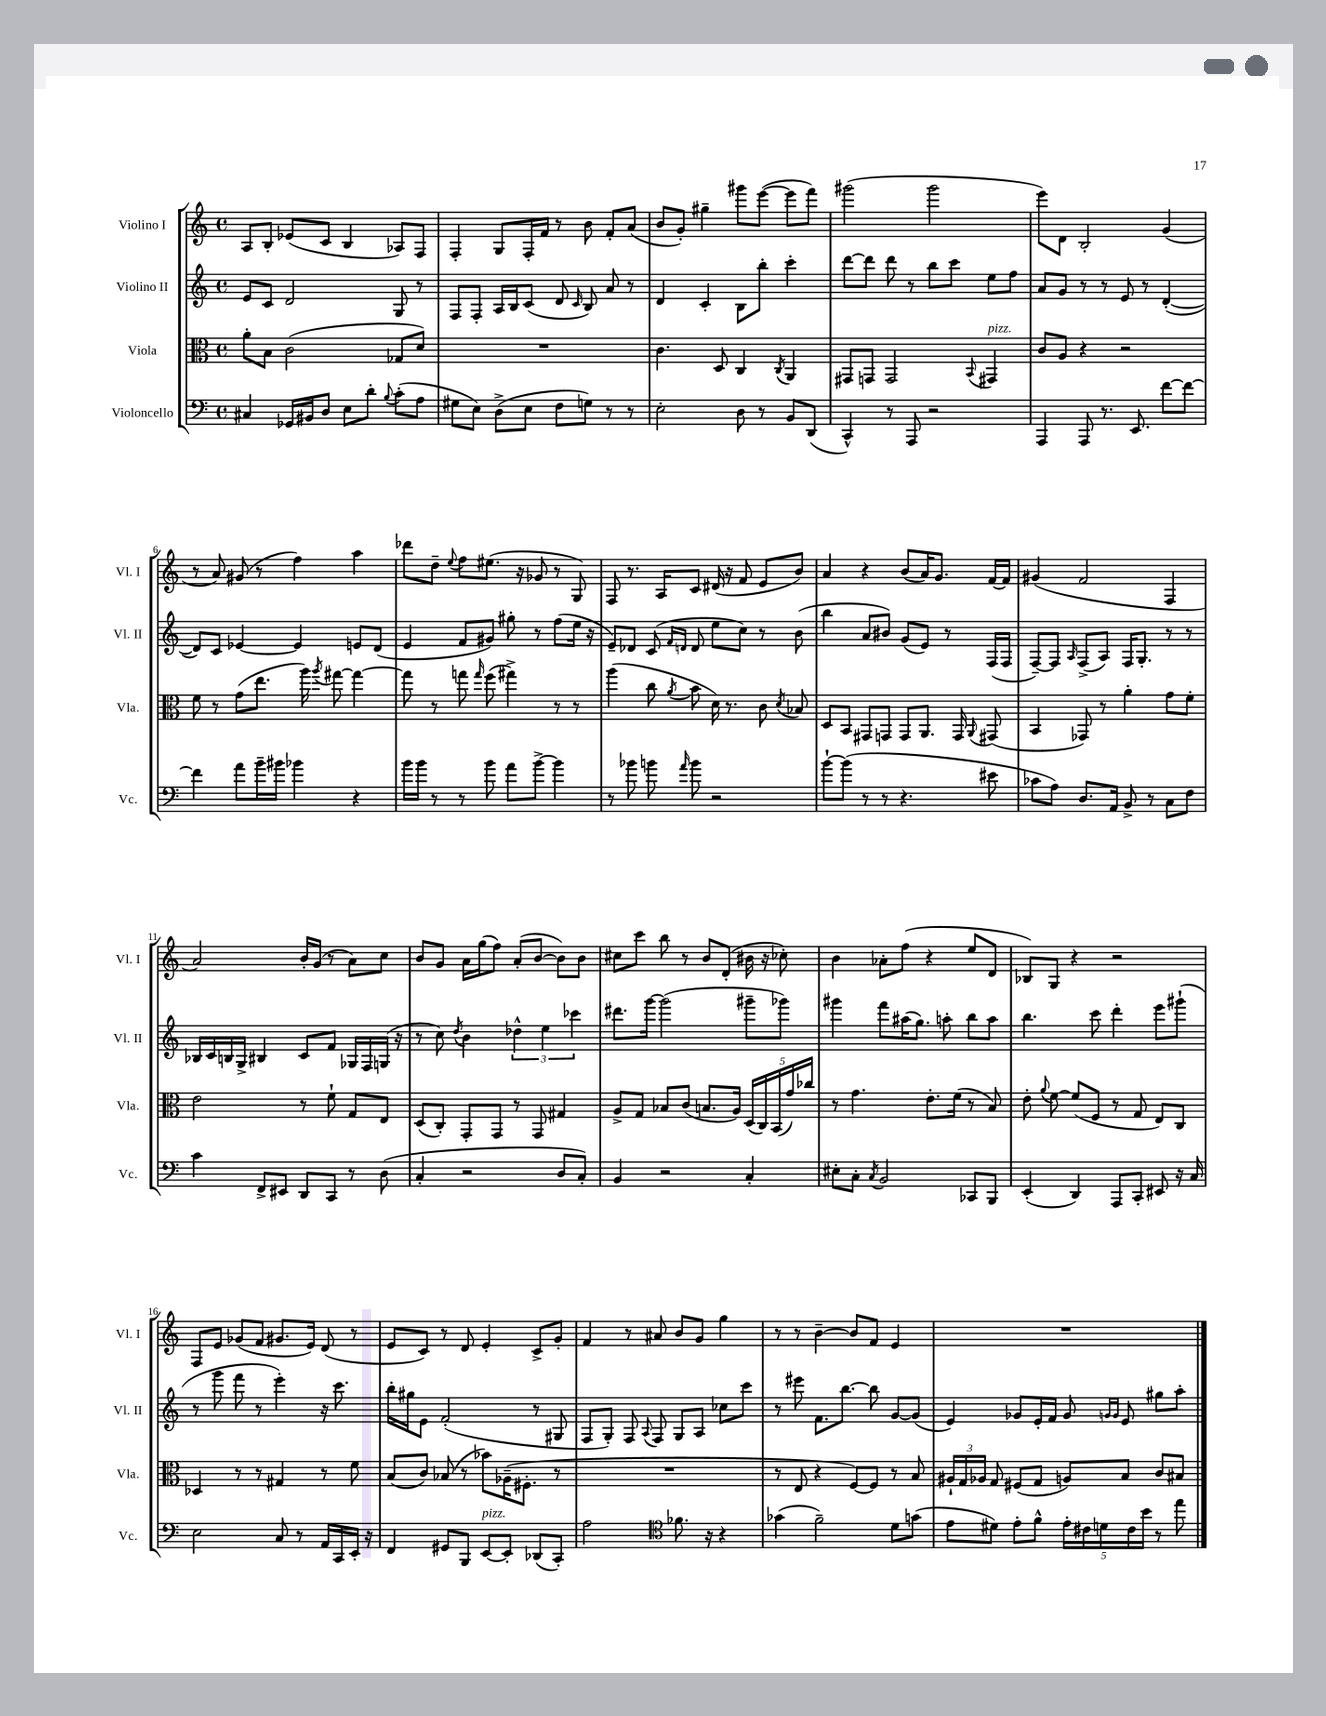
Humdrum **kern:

**kern	**kern	**kern	**kern
*staff4	*staff3	*staff2	*staff1
*clefF4	*clefC3	*clefG2	*clefG2
*k[]	*k[]	*k[]	*k[]
*M4/4	*M4/4	*M4/4	*M4/4
*met(c)	*met(c)	*met(c)	*met(c)
4C#/	8a'\L	8e/L	8A/L
.	8B\J	8c/J	8B'/J
16GG-/LL	(2c\	2d/	(8e-/L
16BB#/J	.	.	.
8D/J	.	.	8c/J
8E\L	.	.	4B/
8d'\J	.	.	.
8qqB/	.	.	.
(8c'\L	8G-/L	8G/	8A-/L)
8A\J	8d/J)	8r	8F/J
=	=	=	=
8G#\L	1r	8F/L	4F'/
8E\J)	.	8F'/J	.
(8D^\L	.	16A/LL	8G/L
.	.	16B/J	.
8E\J	.	(8c/J	16F'/L
.	.	.	16f/JJ
8F\L	.	8d/	8r
.	.	16qqc/	.
8G\J)	.	8B/)	8b\
8r	.	8a/	8f'/L
8r	.	8r	(8a/J
=	=	=	=
2E'\	4.c\	4d/	8b/L
.	.	.	8g'/J)
.	.	4c'/	4gg#~\
.	8D/	.	.
8D\	4C/	8B\L	8ggg#\L
8r	.	8bb'\J	([8eee\J
.	8qC/	.	.
8BB/L	4AA/	4ccc'\	8eee\]L
(8DD/J	.	.	8fff\J)
=	=	=	=
4CC^^/)	8GG#/L	[8ddd\L	(2ggg#\
.	8GG/J	8ddd\]J	.
8r	2GG/	8ddd\	.
8AAA/	.	8r	.
2r	.	8bb\L	2ggg#\
.	.	8ccc\J	.
.	8qqBB/	.	.
.	4GG#/	8ee\L	.
.	.	8ff\J	.
=	=	=	=
4AAA/	8c/L	8a/L	8eee\L)
.	8A/J	8g/J	8d\J
8AAA/	4r	8r	2B'/
8.r	.	8r	.
.	2r	8e/	.
8.EE/	.	.	.
.	.	8r	.
[8f\L	.	([4d'/	(4g/
8f\_J	.	.	.
=	=	=	=
4f\]	8f\	8d/]L)	8r
.	8r	8c/J	8a/)
8a\L	(8g\L	[4e-/	(8g#/
16b~\L	8.ee\J	.	8r
16b#\JJ	.	.	.
4b-\	.	4e-/]	4ff\)
.	16aa\)	.	.
.	8qaa/	.	.
.	[8gg#\	.	.
4r	4gg#\_	8e/L	4aa\
.	.	(8d/J	.
=	=	=	=
16b\LL	8gg#\]	4e/	8ddd-\L
16b\JJ	.	.	.
8r	8r	.	8dd~\J
.	.	.	8qqee/
8r	8gg\	8f/L	8ff\L
.	16qqgg/	.	.
8b\	(8ff\	8g#/J)	(8.ee#\J
8a\L	4gg#^\)	8gg#'\	.
.	.	.	16r
[8b^\J	.	8r	8g-/
4b\]	8r	(8ff\L	8r
.	8r	16ee\Jk	8G/)
.	.	16r	.
=	=	=	=
8r	(4aa\	8e~/L)	8F/
8b-\	.	8d-/J	8.r
8b\	8cc\	(8c/	.
.	.	.	16A/LK
.	.	16qqf/LL	.
16qqa/	8qa/	16qqd/JJ	.
8b\	8b\	8d/	8c/J
2r	16d\)	8ee\L	(16d#/
.	8.r	.	16r
.	.	8cc\J)	8f/
.	8c\	8r	8e/L
.	8qd/	.	.
.	8B-/	(8b\	8b/J)
=	=	=	=
[8b`\L	8D/L	4bb\	4a/
(8b\]J	8BB/J	.	.
8r	8GG#/L	8a/L	4r
8r	8GG/J	8b#/J)	.
4.r	8GG/L	(8g/L	(8b/L
.	8.AA/J	8e/J)	16a/K)
.	.	.	8.g/J
.	.	8r	.
.	16GG/	.	.
.	8qqAA/	.	.
8e#\	(8GG#/	(16F/LL	[16f/LL
.	.	16F/JJ	16f/]JJ
=	=	=	=
8c-\L	4BB/	[8F~/L)	(4g#/
8A\J)	.	8F/]J	.
.	.	16qqA/	.
8.D/L	8GG-/)	(8F^/L	2f/
.	8r	8A/J)	.
16AA/Jk	.	.	.
8BB^/	4a'\	16F/LK	.
.	.	8.G'/J	.
8r	.	.	.
8C\L	8g\L	8r	4F/
8F\J	8f'\J	8r	.
=	=	=	=
4c\	2e\	16B-/LL	2a/)
.	.	16c/	.
.	.	16B/	.
.	.	16G^/JJ	.
8FF^/L	.	4B#/	.
8EE#/J	.	.	.
8DD/L	8r	8c/L	16b'/LL
.	.	.	(16g/JJ
8CC/J	8f`\	8f/J	8r
8r	8G/L	16G-/LL	8a\L)
.	.	16F/	.
(8D\	8E/J	(16G/JJ	8cc\J
.	.	16r	.
=	=	=	=
4C'/	(8D/L	8r	8b/L
.	8C'/J)	8cc\)	8g/J
.	.	8qdd/	.
2r	8GG'/L	4b\	16a\LL
.	.	.	(16gg\J
.	8GG/J	.	8ff\J)
.	8r	6dd-^^\	(8a'/L
.	8GG/	.	[8b/J
.	.	6ee\	.
8D/L	4G#/	.	8b\]L)
.	.	6ccc-\	.
8C'/J)	.	.	8b\J
=	=	=	=
4BB/	8A^/L	8.ddd#\L	8cc#\L
.	8G/J	.	8ccc\J
.	.	[16ggg\Jk	.
2r	8B-/L	(2ggg\]	8bb\
.	(8c/J	.	8r
.	8.B/L	.	8b/L
.	.	.	(8d'/J
.	16A/Jk)	.	.
4C'/	(20D/LL	8ggg#~\L	16b#\
.	20C/)	.	.
.	.	.	16r
.	(20BB/	.	.
.	.	8ggg-\J)	8cc-'\)
.	20g/)	.	.
.	20cc-/JJ	.	.
=	=	=	=
8E#'\L	8r	4ggg#\	4b\
8C'\J	4.g\	.	.
8qC/	.	.	.
2BB/	.	8fff\L	8a-'\L
.	.	(16aa#\K	(8ff\J
.	.	8.gg\J)	.
.	8.e'\L	.	4r
.	.	8aa'\	.
.	(16f\Jk	.	.
8CC-/L	8r	8bb\L	8ee/L
8BBB/J	8B/)	8aa\J	8d/J
=	=	=	=
(4EE'/	8e'\	4.bb\	8B-/L)
.	8qqa/	.	.
.	[8f\	.	8G/J
4DD/)	(8f/]L	.	4r
.	8F/J	8ccc\	.
8AAA/L	8r	4ddd'\	2r
8CC'/J	8G/	.	.
8EE#/	8E/L)	8eee\L	.
16r	8C/J	(8ggg#`\J	.
16C/	.	.	.
=	=	=	=
2E\	4D-/	8r	8F/L
.	.	8ggg\	8e/J
.	8r	8fff\	(8g-/L
.	8r	8r	8f/J
8C/	4G#/	4eee'\)	8.g#/L
8r	.	.	.
.	.	.	16e/Jk)
16AA/LL	8r	16r	(8d/
16CC/	.	8.ccc\	.
16EE'/JJ	8f\	.	8r
16r	.	.	.
=	=	=	=
4FF/	(8B/L	16bb'\LL	8e/L
.	.	16gg#\J	.
.	8c/J)	8e\J	8c/J)
8GG#/L	(8B-/	(2f'/	8r
8BBB/J	8r	.	8d/
[8EE/L	8b-\L)	.	4e'/
8EE'/]J	(16A-~\K	.	.
.	8.F#'\J	.	.
(8DD-/L	.	8r	8c^/L
8CC'/J)	8r	8G#/	8g'/J
=	=	=	=
2A\	1r	8F/L	4f/
.	.	8G'/J)	.
.	.	8F/	8r
.	.	8qqA/	.
.	.	8F/	8a#/
*clefC4	*	*	*
8.f-\	.	8G/L	8b/L
.	.	8A/J	8g/J
16r	.	.	.
4r	.	8cc-\L	4gg\
.	.	8ccc\J	.
=	=	=	=
(4g-\	8r	8r	8r
.	8E/	8eee#\	8r
2f~\)	4r	8.f\L	[4b~\
.	.	[8.bb\J	.
.	[8F/L)	.	8b/]L
.	8F/]J	8bb\]	8f/J
8d\L	8r	[8g/L	4e/
(8g\J	8B/	(8g/]J	.
=	=	=	=
8e\L	24A#`/LL	4e/)	1r
.	24G/	.	.
.	24A-/JJ	.	.
8d#\J)	8G/	.	.
8e'\L	(8F#/L	8g-/L	.
8f^^\J	8G/J	16e'/L	.
.	.	16f/JJ	.
20e'\LL	8A/L)	8g-/	.
20c#\	.	.	.
20d\	.	.	.
.	.	16qqg/LL	.
.	.	16qqg/JJ	.
.	8B/J	8e/	.
20c#\	.	.	.
20b\JJ	.	.	.
8r	8c/L	8gg#\L	.
8ee\	8B#/J	8aa'\J	.
==	==	==	==
*-	*-	*-	*-
